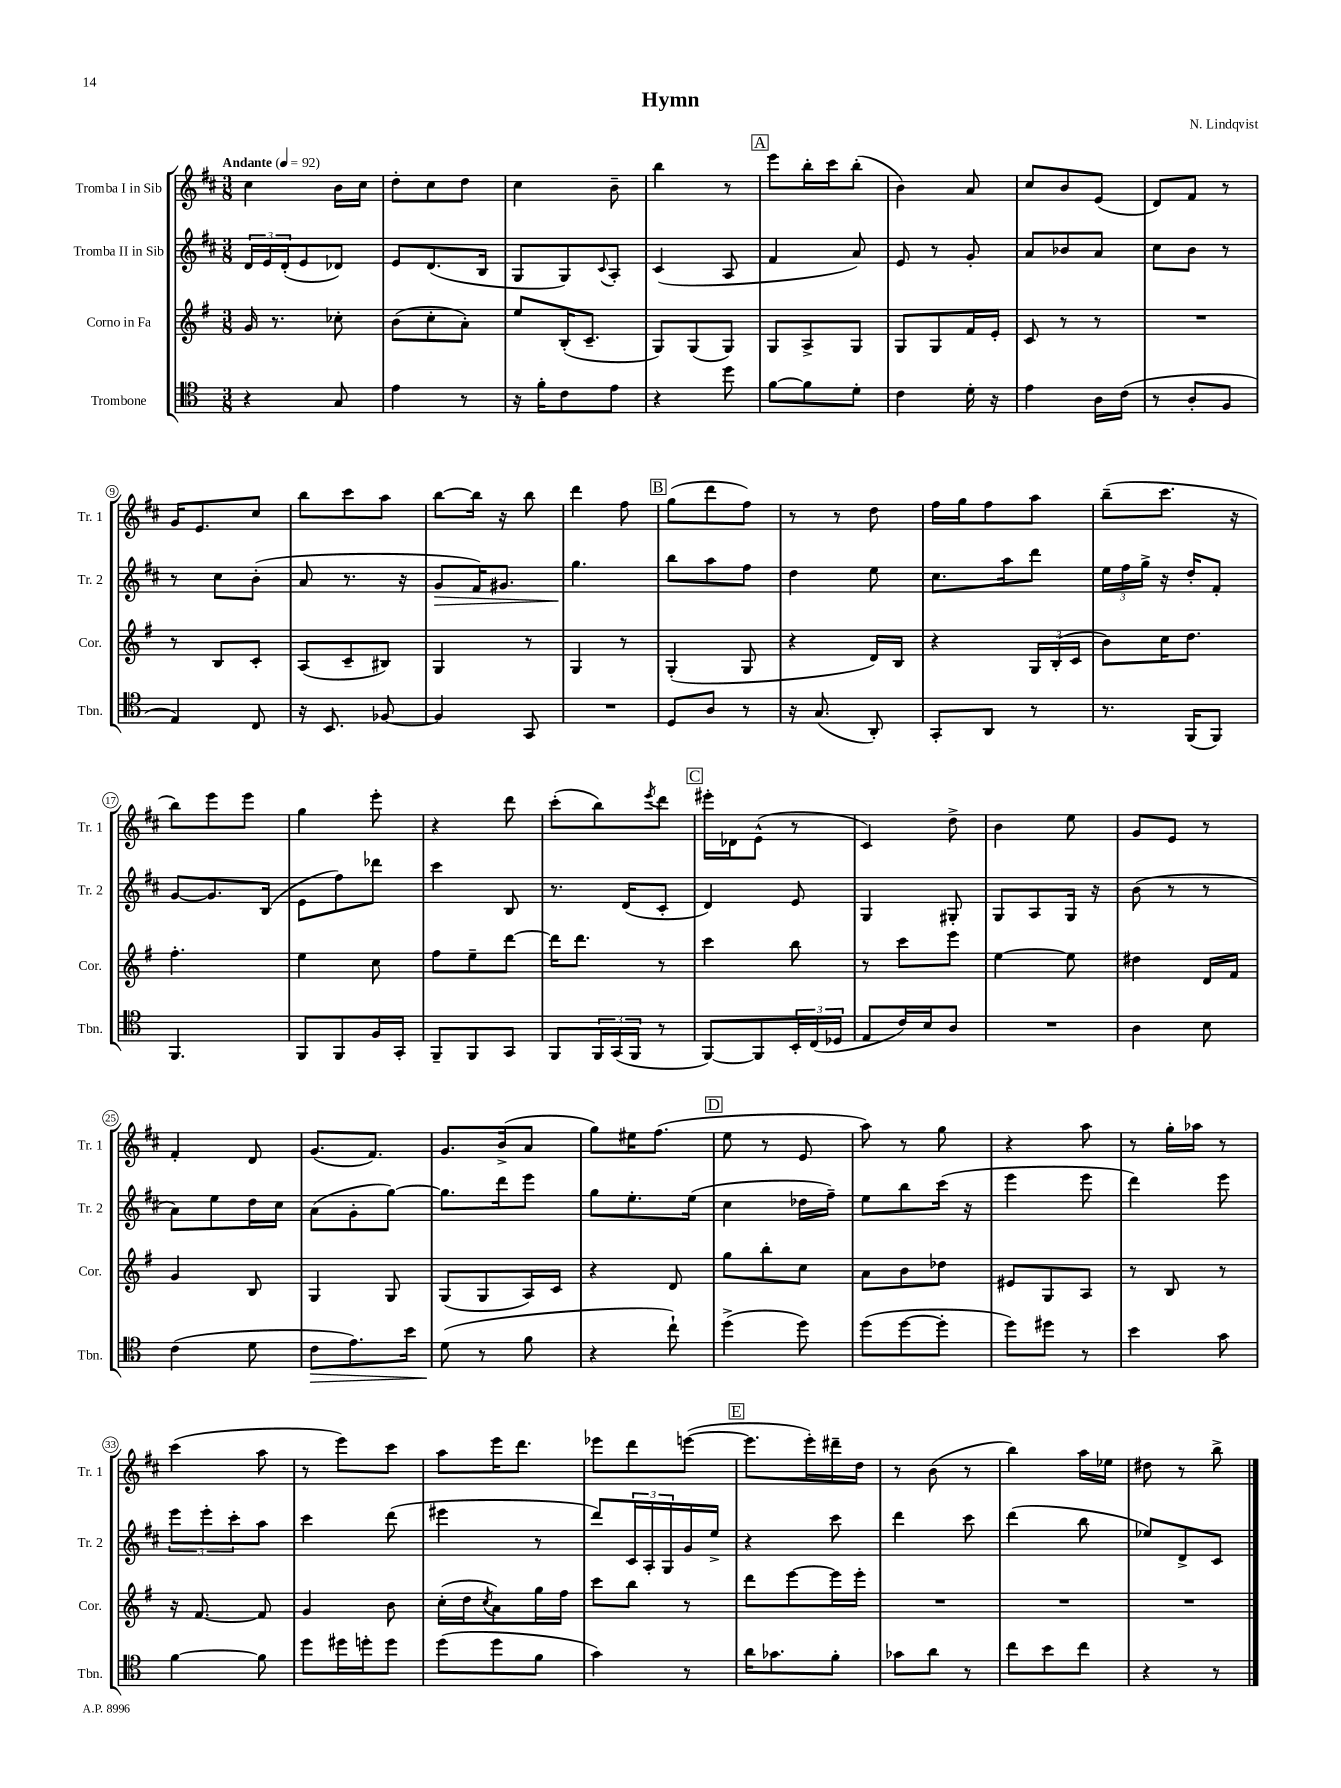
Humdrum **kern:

**kern	**dynam	**kern	**kern	**dynam	**kern
*part4	*part4	*part3	*part2	*part2	*part1
*staff4	*staff4	*staff3	*staff2	*staff2	*staff1
*I"Trombone	*	*I"Corno in Fa	*I"Tromba II in Sib	*	*I"Tromba I in Sib
*I'Tbn.	*	*I'Cor.	*I'Tr. 2	*	*I'Tr. 1
*clefC4	*	*clefG2	*clefG2	*	*clefG2
*k[]	*	*k[f#]	*k[f#c#]	*	*k[f#c#]
*M3/8	*	*M3/8	*M3/8	*	*M3/8
*MM92	*	*MM92	*MM92	*	*MM92
=1	=1	=1	=1	=1	=1
!	!	!	!	!	!LO:TX:a:B:t=Andante
4r	.	16g/	24d/LL	.	4cc#\
.	.	.	24e/	.	.
.	.	8.r	.	.	.
.	.	.	(24d'/J	.	.
.	.	.	8e/	.	.
8G/	.	8cc-X'\	8d-X/J)	.	16b\LL
.	.	.	.	.	16cc#\JJ
=2	=2	=2	=2	=2	=2
4e\	.	(8b\L	8e/L	.	8dd'\L
.	.	8cc'\	(8.d/	.	8cc#\
8r	.	8a'\J)	.	.	8dd\J
.	.	.	16B/Jk	.	.
=3	=3	=3	=3	=3	=3
16r	.	8ee/L	8G/L	.	4cc#\
16f'\KL	.	.	.	.	.
8c\	.	(16B'/K	8G/)	.	.
.	.	8.c~/J	.	.	.
.	.	.	8qqc#/	.	.
8e\J	.	.	8A'/J	.	8b~\
=4	=4	=4	=4	=4	=4
4r	.	8G/L)	(4c#/	.	4bb\
.	.	(8G/	.	.	.
8dd\	.	8G/J)	8A/	.	8r
!!LO:REH:place=s1:t=A
=5	=5	=5	=5	=5	=5
[8f\L	.	8G/L	4f#/	.	8eee\L
8f\]	.	8A^/	.	.	16bb'\L
.	.	.	.	.	16ccc#\J
8d'\J	.	8G/J	8a/)	.	(8bb'\J
=6	=6	=6	=6	=6	=6
4c\	.	8G/L	8e/	.	4b\)
.	.	8G/	8r	.	.
16d'\	.	16f#/L	8g'/	.	8a/
16r	.	16e'/JJ	.	.	.
=7	=7	=7	=7	=7	=7
4e\	.	8c/	8a/L	.	8cc#/L
.	.	8r	8b-X/	.	8b/
16A\LL	.	8r	8a/J	.	(8e/J
(16c\JJ	.	.	.	.	.
=8	=8	=8	=8	=8	=8
8r	.	4.r	8cc#\L	.	8d/L)
8A'/L	.	.	8b\J	.	8f#/J
8F/J	.	.	8r	.	8r
!!LO:LB:g=z
=9	=9	=9	=9	=9	=9
4E/)	.	8r	8r	.	16g/KL
.	.	.	.	.	8.e/
.	.	8B/L	8cc#\L	.	.
8C/	.	8c'/J	(8b'\J	.	8cc#/J
=10	=10	=10	=10	=10	=10
16r	.	(8A/L	8a/	.	8bb\L
8.BB/	.	.	.	.	.
.	.	8c~/	8.r	.	8ccc#\
[8F-X/	.	8B#X/J)	.	.	8aa\J
.	.	.	16r	.	.
=11	=11	=11	=11	=11	=11
!	!	!	!	!LO:HP:b	!
4F-/]	.	4G/	8g/L	>	[8bb\L
.	.	.	16f#/K)	.	16bb\Jk]
.	.	.	8.g#X/J	.	16r
8GG/	.	8r	.	.	8bb\
=12	=12	=12	=12	=12	=12
4.r	.	4G/	4.gg\	.	4ddd\
.	.	8r	.	.	8ff#\
.	.	.	.	]	.
!!LO:REH:place=s1:t=B
=13	=13	=13	=13	=13	=13
8D/L	.	(4G'/	8bb\L	.	(8gg\L
8A/J	.	.	8aa\	.	8ddd\
8r	.	8G/	8ff#\J	.	8ff#\J)
=14	=14	=14	=14	=14	=14
16r	.	4r	4dd\	.	8r
(8.G/	.	.	.	.	.
.	.	.	.	.	8r
8AA'/)	.	16d/LL)	8ee\	.	8dd\
.	.	16B/JJ	.	.	.
=15	=15	=15	=15	=15	=15
8GG'/L	.	4r	8.cc#\L	.	16ff#\LL
.	.	.	.	.	16gg\J
8AA/J	.	.	.	.	8ff#\
.	.	.	16aa\k	.	.
8r	.	24G/LL	8ddd\J	.	8aa\J
.	.	(24B'/	.	.	.
.	.	24c/JJ	.	.	.
=16	=16	=16	=16	=16	=16
8.r	.	8b\L)	24ee\LL	.	(8bb~\L
.	.	.	24ff#\	.	.
.	.	.	24gg^\JJ	.	.
.	.	16cc\K	16r	.	8.ccc#\J
(16FF/KL	.	8.dd\J	16dd'/KL	.	.
8FF/J)	.	.	8f#'/J	.	.
.	.	.	.	.	16r
!!LO:LB:g=z
=17	=17	=17	=17	=17	=17
4.FF/	.	4.ff#'\	[8g/L	.	8bb\L)
.	.	.	8.g/]	.	8eee\
.	.	.	.	.	8eee\J
.	.	.	(16B/Jk	.	.
=18	=18	=18	=18	=18	=18
8FF/L	.	4ee\	8e\L	.	4gg\
8FF/	.	.	8ff#\)	.	.
16F/L	.	8cc\	8ddd-X\J	.	8eee'\
16GG'/JJ	.	.	.	.	.
=19	=19	=19	=19	=19	=19
8FF~/L	.	8ff#\L	4ccc#\	.	4r
8FF/	.	8ee~\	.	.	.
8GG/J	.	[8ddd\J	8B/	.	8ddd\
=20	=20	=20	=20	=20	=20
8FF/L	.	16ddd\KL]	8.r	.	(8ccc#'\L
.	.	8.ddd\J	.	.	.
24FF/L	.	.	.	.	8bb\)
(24GG/	.	.	.	.	.
.	.	.	(16d/KL	.	.
24FF/JJ	.	.	.	.	.
.	.	.	.	.	8qeee/
8r	.	8r	8c#'/J	.	8ddd\J
!!LO:REH:place=s1:t=C
=21	=21	=21	=21	=21	=21
[8FF/L)	.	4ccc\	4d/)	.	16eee#X'\LL
.	.	.	.	.	16d-X\J
8FF/]	.	.	.	.	(8e^^\J
24BB'/L	.	8bb\	8e/	.	8r
(24C/	.	.	.	.	.
24D-X/JJ	.	.	.	.	.
=22	=22	=22	=22	=22	=22
8E/L	.	8r	4G/	.	4c#/)
16c/L)	.	8ccc\L	.	.	.
16B/J	.	.	.	.	.
8A/J	.	8eee\J	8G#X'/	.	8dd^\
=23	=23	=23	=23	=23	=23
4.r	.	[4ee\	8G/L	.	4b\
.	.	.	8A/	.	.
.	.	8ee\]	16G/Jk	.	8ee\
.	.	.	16r	.	.
=24	=24	=24	=24	=24	=24
4A\	.	4dd#X\	(8b\	.	8g/L
.	.	.	8r	.	8e/J
8B\	.	16d/LL	8r	.	8r
.	.	16f#/JJ	.	.	.
!!LO:LB:g=z
=25	=25	=25	=25	=25	=25
(4c\	.	4g/	8a\L)	.	4f#'/
.	.	.	8ee\	.	.
8d\	.	8B/	16dd\L	.	8d/
.	.	.	16cc#\JJ	.	.
=26	=26	=26	=26	=26	=26
!	!LO:HP:b	!	!	!	!
8c\L	>	4G/	(8a\L	.	(8.g/L
8.e\)	.	.	8g'\	.	.
.	.	.	.	.	8.f#/J)
.	.	8G/	[8gg\J)	.	.
16b\Jk	.	.	.	.	.
=27	=27	=27	=27	=27	=27
(8d\	.	(8G/L	8.gg\L]	.	8.g/L
8r	]	8G/	.	.	.
.	.	.	16ddd\k	.	(16b^/k
8f\	.	16A/L)	8eee\J	.	8a/J
.	.	16c/JJ	.	.	.
=28	=28	=28	=28	=28	=28
4r	.	4r	8gg\L	.	8gg\L)
.	.	.	8.ee'\	.	16ee#X\K
.	.	.	.	.	(8.ff#\J
8cc`\)	.	8d/	.	.	.
.	.	.	(16ee\Jk	.	.
!!LO:REH:place=s1:t=D
=29	=29	=29	=29	=29	=29
(4dd^\	.	8gg\L	4cc#\	.	8ee\
.	.	8bb'\	.	.	8r
8dd\)	.	8cc\J	16dd-X\LL	.	8e/
.	.	.	16ff#~\JJ)	.	.
=30	=30	=30	=30	=30	=30
(8dd\L	.	8a\L	8ee\L	.	8aa\)
[8dd\	.	8b\	8bb\	.	8r
8dd'\J]	.	8dd-X\J	(16ccc#\Jk	.	8gg\
.	.	.	16r	.	.
=31	=31	=31	=31	=31	=31
8dd\L)	.	8e#X/L	4eee\	.	4r
8dd#X\J	.	8G/	.	.	.
8r	.	8A/J	8eee\	.	8aa\
=32	=32	=32	=32	=32	=32
4b\	.	8r	4ddd\)	.	8r
.	.	8B/	.	.	16gg'\LL
.	.	.	.	.	16aa-X\JJ
8g\	.	8r	8eee\	.	8r
!!LO:LB:g=z
=33	=33	=33	=33	=33	=33
[4f\	.	16r	12eee\L	.	(4ccc#\
.	.	[8.f#/	.	.	.
.	.	.	12eee'\	.	.
.	.	.	12ccc#'\	.	.
8f\]	.	8f#/]	8aa\J	.	8aa\
=34	=34	=34	=34	=34	=34
8dd\L	.	4g/	4ccc#\	.	8r
16dd#X\L	.	.	.	.	8eee\L)
16ddn'\J	.	.	.	.	.
8dd\J	.	8b\	(8ddd\	.	8ccc#\J
=35	=35	=35	=35	=35	=35
(8dd\L	.	(16cc'\LL	4eee#X\	.	8aa\L
.	.	16dd\J	.	.	.
.	.	8qcc/	.	.	.
8dd\	.	8a\)	.	.	16eee\K
.	.	.	.	.	8.ddd\J
8f\J	.	16gg\L	8r	.	.
.	.	16ff#\JJ	.	.	.
=36	=36	=36	=36	=36	=36
4g\)	.	8ccc\L	8ddd/L)	.	8eee-X\L
.	.	8bb\J	24c#/L	.	8ddd\
.	.	.	24A'/	.	.
.	.	.	24G/	.	.
8r	.	8r	16g/	.	([8eeen\J
.	.	.	16ee^/JJ	.	.
!!LO:REH:place=s1:t=E
=37	=37	=37	=37	=37	=37
16a\KL	.	8ddd\L	4r	.	8.eee\L]
8.g-X\	.	.	.	.	.
.	.	[8eee\	.	.	.
.	.	.	.	.	16eee'\L)
8f'\J	.	16eee\L]	8ccc#\	.	16ddd#X~\
.	.	16eee'\JJ	.	.	16dd\JJ
=38	=38	=38	=38	=38	=38
8g-X\L	.	4.r	4ddd\	.	8r
8a\J	.	.	.	.	(8b\
8r	.	.	8ccc#\	.	8r
=39	=39	=39	=39	=39	=39
8cc\L	.	4.r	(4ddd\	.	4bb\)
8b\	.	.	.	.	.
8cc\J	.	.	8bb\	.	16aa\LL
.	.	.	.	.	16ee-X\JJ
=40	=40	=40	=40	=40	=40
4r	.	4.r	8ee-X/L)	.	8dd#X\
.	.	.	8d^/	.	8r
8r	.	.	8c#/J	.	8bb^\
==	==	==	==	==	==
*-	*-	*-	*-	*-	*-
